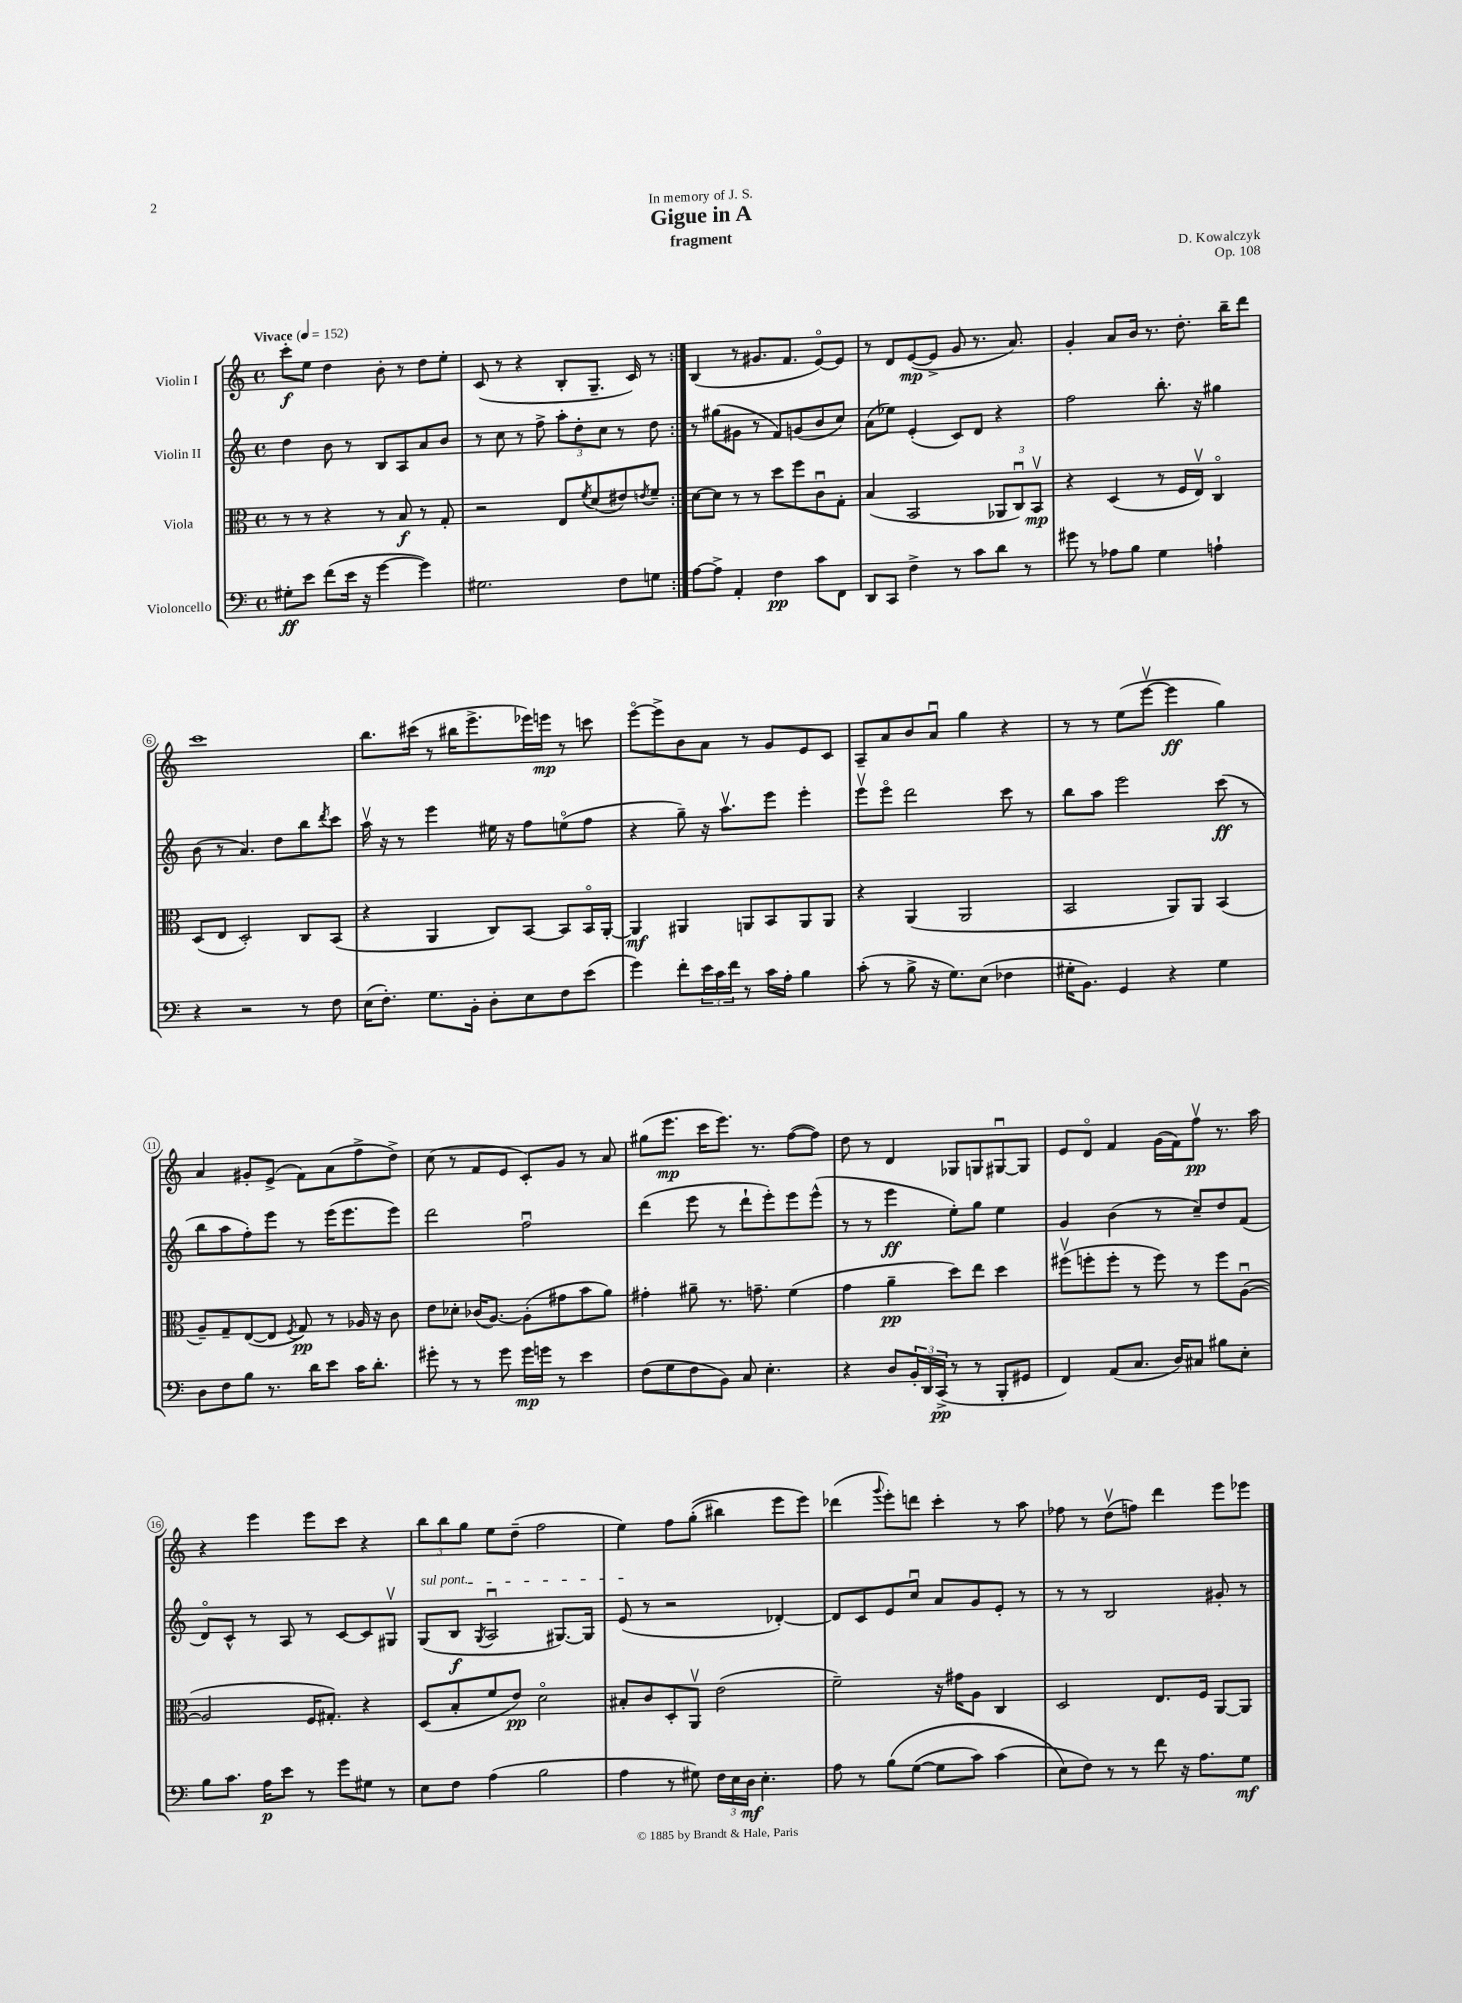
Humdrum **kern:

**kern	**kern	**kern	**kern
*staff4	*staff3	*staff2	*staff1
*clefF4	*clefC3	*clefG2	*clefG2
*k[]	*k[]	*k[]	*k[]
*M4/4	*M4/4	*M4/4	*M4/4
*met(c)	*met(c)	*met(c)	*met(c)
*MM152	*MM152	*MM152	*MM152
8G#'	8r	4dd	8ccc'
8e	8r	.	8ee
(8f	4r	8b	4dd
16e	.	8r	.
16r	.	.	.
[4g	8r	8B	8b'
.	8B	8A	8r
4g])	8r	8a	8dd
.	8G'	8b	8ee'
=	=	=	=
2.G#	2r	8r	(8c
.	.	8cc	8r
.	.	8r	4r
.	.	8ff^	.
.	8E	12aa'	8B'
.	.	12dd'	.
.	8qf	.	.
.	(8d	.	8.G~
.	.	12cc	.
8F	8e#)	8r	.
.	.	.	16c)
.	8qe	.	.
8G	8f~	8dd	8r
=:|!	=:|!	=:|!	=:|!
[8A	[8d	8r	(4B
8A^]	8d]	(8gg#	.
4AA'	8r	8g#	8r
.	8r	8r	8.g#
4F	8dd	8f)	.
.	.	.	8.f
.	8ff	(8g	.
8c	8cu	8b	[8eo)
8FF	8G'	8cc)	8e]
=	=	=	=
8DD	(4B	(8a	8r
8CC	.	8ee-)	8d
4F^	2BB	(4e'	([8e
.	.	.	8e^]
8r	.	8c)	8g
8c	.	8d	8.r
8d	12AA-	4r	.
.	.	.	8.a)
.	12Cu)	.	.
8r	.	.	.
.	12BBv	.	.
=	=	=	=
8g#	4r	2ff	4g'
8r	.	.	.
8A-	(4D	.	8a
8B	.	.	16b
.	.	.	8.r
4G	8r	8.bb'	.
.	16F	.	8.dd'
.	16Ev)	16r	.
4A`	4Co	4gg#	.
.	.	.	16bb~
.	.	.	8ddd
=	=	=	=
4r	(8D	(8b	1ccc
.	8E	8r	.
2r	2D')	4.a)	.
.	.	8dd	.
8r	8C	8bb	.
.	.	8qddd	.
8F	(8BB	8ccc	.
=	=	=	=
(16E	4r	16aav	8.bb
8.F')	.	16r	.
.	.	8r	.
.	.	.	(16ccc#
8.G	4AA	4eee	8r
.	.	.	16bb#
16BB'	.	.	8.eee^
8D'	8C)	16ee#	.
.	.	16r	.
8E	[8BB	8ff	16eee-)
.	.	.	16eee
8F	8BB]	(8eeo	8r
(8e	16BBo	8ff	8ccc
.	[16AA'	.	.
=	=	=	=
4g)	4AA]	4r	[8eeeo
.	.	.	8eee^]
8f'	4AA#	8gg~)	8b
24e	.	16r	8a
24c	.	.	.
.	.	8.aav	.
24f	.	.	.
8r	8AA	.	8r
16c	8BB	8eee	8g
16A'	.	.	.
4B	8AA	4eee'	8e
.	8AA	.	8c
=	=	=	=
(8c'	4r	8eeev	8A~
8r	.	8eeeo	8a
8B^	(4AA	2ddd	8b
16r	.	.	8au
8.G)	.	.	.
.	2AA	.	4gg
(8E	.	.	.
4F-	.	8ccc	4r
.	.	8r	.
=	=	=	=
16G#'	2BB	8bb	8r
8.BB)	.	.	.
.	.	8aa	8r
4GG	.	2eee	(8ee
.	.	.	[8eeev
4r	8AA)	.	4eee]
.	8AA	.	.
4G#	(4BB	(8ccc	4gg)
.	.	8r	.
=	=	=	=
8D	8A~)	8bb	4a
8F	8G~	8aa	.
8B	([8E	8ff')	8g#'
8.r	8E]	8eee	(8e^
.	8qF	.	.
.	8G)	8r	8f)
16d	.	.	.
8e	8r	(16eee	(8a
.	.	8.eee	.
16c	16A-	.	8ff^
8.d'	16r	.	.
.	8c	8eee)	8dd^)
=	=	=	=
8g#'	8e	2ddd	(8cc
8r	8d-'	.	8r
8r	(16c-	.	8f
.	[8.A)	.	.
8g#	.	.	8e
16g#	(8A']	2ffu	8c')
16g	.	.	.
8r	8g#	.	8g
4e	8b	.	8r
.	8a)	.	8a
=	=	=	=
(8F	4g#'	(4ddd	(8gg#
8G	.	.	8.eee
8F	8a#~	8eee	.
.	.	.	16ccc
8BB)	8.r	8r	8.eee)
8C	.	8ddd`	.
.	8.g~	.	8.r
4.E'	.	8eee')	.
.	(4f	8eee	([8ff
.	.	(8eee^^	8ff])
=	=	=	=
4r	4g	8r	8dd
.	.	8r	8r
8D	4a~	4eee	4d
24BB'	.	.	.
24DD	.	.	.
(24CC^	.	.	.
8r	8dd)	8ee')	8G-
8r	8ee	8gg	8G
8BBB'	4dd	4ee	[8G#u
8GG#	.	.	8G#]
=	=	=	=
4FF)	(8ff#v	4g	8e
.	8ff'	.	8do
(8AA	8ff'	(4b	4f
8.C	8r	.	.
.	8ff)	8r	(16g
16D)	.	.	16f)
8C#	8r	8cc~)	8ffv
8B#	8ff	8dd	8.r
8E'	([8Au	(8f	.
.	.	.	16aa
=	=	=	=
8B	2A]	8do)	4r
8.c	.	8c^^	.
.	.	8r	4eee
16A	.	.	.
8e	.	8A	.
8r	16F	8r	8eee
.	8.G#')	.	.
8g	.	[8c	8ccc
8G#	4r	8c]	4r
8r	.	8G#v	.
=	=	=	=
8E	(8D	(8G	12bb
.	.	.	12bb
8F	8B'	8B	.
.	.	.	12gg
.	.	8qG	.
(4A	8f	2Au	8ee
.	8e)	.	(8dd~
2B	2do	.	2ff
.	.	[8.G#)	.
.	.	16G#]	.
=	=	=	=
4A	8B#'	(8e	4ee)
.	8c	8r	.
8r	8D'	2r	8ff
8G#)	8AAv	.	&((8gg'
24F	(2e	.	4bb#)
24E	.	.	.
24D	.	.	.
4.E'	.	.	.
.	.	[4d-')	8eee
.	.	.	8eee&)
=	=	=	=
8A	2f~)	8d-]	(4ddd-
8r	.	8c	.
.	.	.	8qqggg
&(8B	.	8e	8eee')
([8G	.	8ccu	8ddd
8G]	16r	8a	4ccc'
.	16g#	.	.
8c)	8A	8g	.
(4c	4C	8e'	8r
.	.	8r	8aa
=	=	=	=
8E&)	2D	8r	8ff-
8F)	.	8r	8r
8r	.	2B	(8ddv
8r	.	.	8ff)
8f	8.E	.	4ddd
16r	.	.	.
8.A	16F	.	.
.	[8AA	8g#'	8eee
8G	8AA]	8r	8eee-
==	==	==	==
*-	*-	*-	*-
